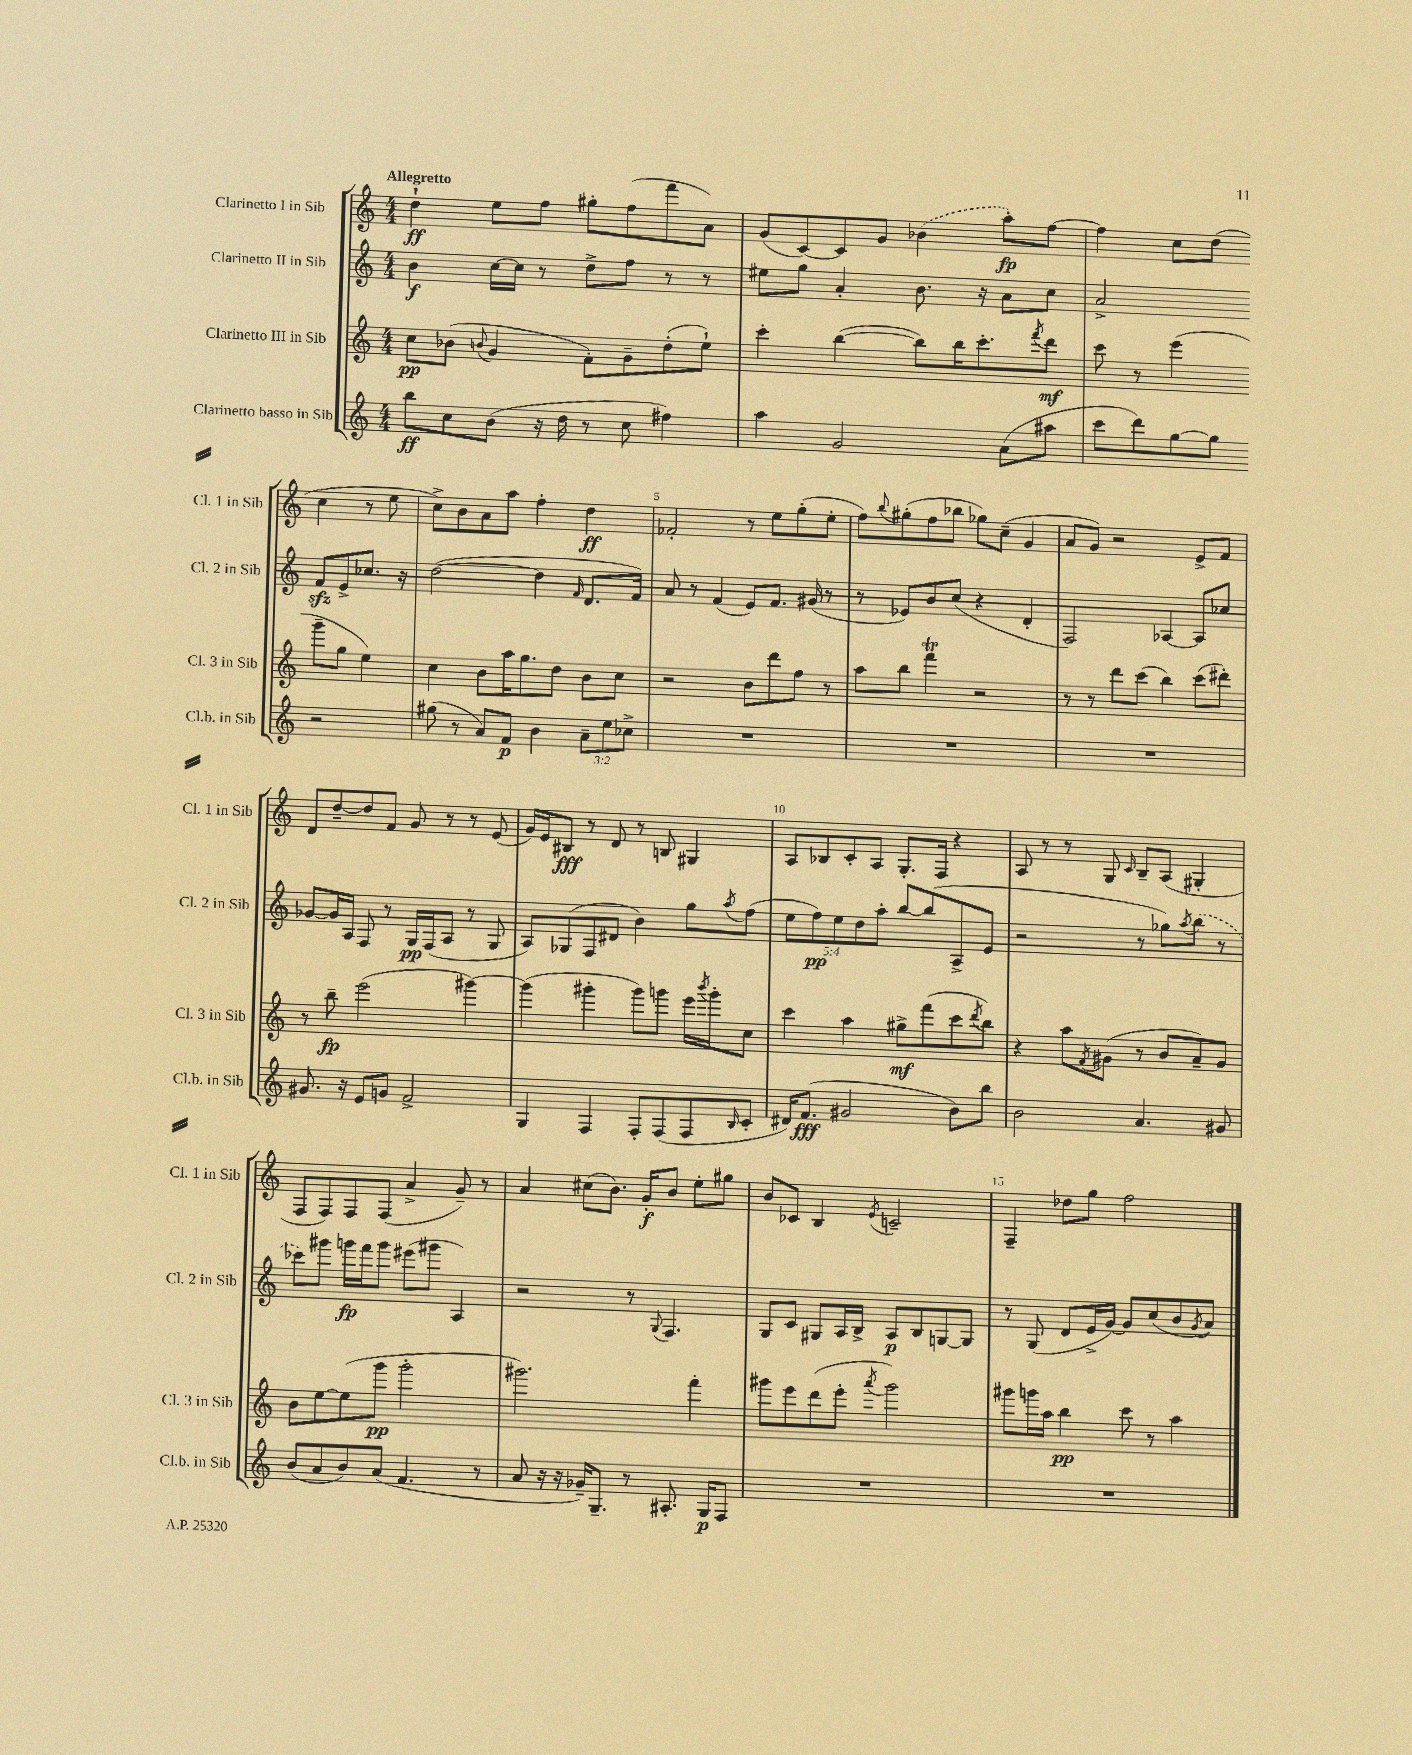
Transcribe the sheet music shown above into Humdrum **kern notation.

**kern	**kern	**kern	**kern
*staff4	*staff3	*staff2	*staff1
*clefG2	*clefG2	*clefG2	*clefG2
*k[]	*k[]	*k[]	*k[]
*M4/4	*M4/4	*M4/4	*M4/4
8bb\L	8cc\L	4b\	4dd`\
8cc\	(8b-\J	.	.
.	8qqb/	.	.
(8b\J	4g/	[16cc\LL	8ee\L
.	.	16cc\]JJ	.
16r	.	8r	8ff\J
16dd\	.	.	.
8r	8f'\L)	8dd^\L	8gg#'\L
8cc\	8g~\	8ff\J	(8ff\
4ff#\)	(8dd'\	8r	8fff\
.	8ee`\J)	8r	8a\J)
=	=	=	=
4aa\	4ccc'\	8ee#\L	(8g/L
.	.	8gg\J	[8c/)
2g/	([4bb\	4a'/	8c/]
.	.	.	8g/J
.	8bb\]L)	8.b\	(4b-\
.	16bb\K	.	.
.	8.ccc'\	16r	.
(8a\L	.	8a\L	8aa'\L)
.	8qfff/	.	.
8aa#\J	8ddd\J	8cc\J	[8ff\J
=	=	=	=
8ccc\L	8ccc\	2a^/	4ff\]
8ddd\)	8r	.	.
[8gg\	(4eee\	.	8cc\L
8gg\]J	.	.	(8dd\J
2r	8ggg~\L	8f/L	4cc\
.	8gg\J	8e^/	.
.	4ee\)	8.cc-/J	8r
.	.	.	8ee\
.	.	16r	.
=	=	=	=
(8gg#\	4cc\	([2dd\	8cc^\L)
8r	.	.	8b\
8a/L)	8b\L	.	8a\
8f/J	16aa\K	.	8aa\J
.	8.gg\	.	.
4b\	.	4dd\]	4ff'\
.	8dd\J	.	.
.	.	16qqf/	.
12a~\L	8b\L	8.d/L	4dd\
12ee\	.	.	.
.	8cc\J	.	.
12cc-^\J	.	.	.
.	.	16f/Jk)	.
=	=	=	=
1r	2r	8a/	2f-'/
.	.	8r	.
.	.	(4f/	.
.	8b\L	8e/L)	8r
.	8ddd\	8.f/J	8ee\L
.	8ff\J	.	(8gg'\
.	.	(16g#/	.
.	8r	8r	8ee'\J
=	=	=	=
1r	8aa\L	8r	8ff\L)
.	.	.	8qqbb/
.	8bb\J	8e-/L)	(8gg#'\
.	4fff\	8b/	8ff\
.	.	(8cc/J	8bb-\J
.	2r	4r	8gg-\L)
.	.	.	(8cc~\J
.	.	4d'/	4g/
=	=	=	=
1r	8r	2F/)	8a/L
.	8r	.	8g/J)
.	8ddd\L	.	2r
.	(8ccc\J	.	.
.	4bb\)	[4A-/	.
.	(8ccc\L	8A-/]L	8e^/L
.	8ddd#'\J)	8cc-/J	8f/J
=	=	=	=
8.g#/	8r	[8g-/L	8d/L
.	8bb~\	16g-/]L	[8dd~/
16r	.	16A/JJ	.
8e/L	(2eee\	8F/	8dd/]
8g/J	.	8r	8f/J
2f^/	.	16G/LL	8g/
.	.	(16F/J	.
.	.	8A/J	8r
.	[4ggg#\)	8r	8r
.	.	8G/	(8e/
=	=	=	=
4G/	(4ggg#\]	8A/L)	16g/LL)
.	.	.	16e/J
.	.	(8G-/	8B#/J
4F/	4ggg#'\	8F/	8r
.	.	8d#/J	8d/
8F'/L	8ggg#\L)	4b\)	8r
(8F/	8ggg\J	.	8B/
8F/	16eee\LL	8gg\L	4G#/
.	8qbbb/	.	.
.	16ggg'\J	.	.
16qqB/	.	8qaa/	.
8c'/J	8cc\J	(8ff\J	.
=	=	=	=
16d#/LK)	4ccc\	10ee\L	8A/L
(8.f/J	.	.	.
.	.	10ff\)	.
.	.	.	8B-/
.	.	10ee\	.
2g#/	4aa\	.	8c'/
.	.	10dd\	.
.	.	.	8A/J
.	.	10aa'\J	.
.	8gg#^\L	[8bb/L	8.G'/L
.	(8fff\	(8bb/]	.
.	.	.	16F/Jk
8b\L)	8ccc\	8A^/	4r
.	8qddd/	.	.
8bb\J	8bb\J)	8e/J	.
=	=	=	=
2b\	4r	2r	8A/
.	.	.	8r
.	8aa\L	.	8r
.	8qf/	.	.
.	(8g#\J	.	8G/
.	.	.	16qqc/
4.a/	8r	8r	8B~/L
.	8b/L	8gg-\L)	(8A/J
.	.	8qaa/	.
.	8a~/)	(8bb\J	4G#'/
8g#/	8g#/J	8r	.
=	=	=	=
(8b/L	8b\L	8ccc-\L)	8F/L
8a/	[8ee\	8ggg#\J	8F/)
8b/)	(8ee\]	16ggg\LL	8F/
.	.	16fff\J	.
(8a/J	8ggg\J	8ggg\J	(8F/J
4.f/	2ggg'\	(8eee#\L	4a^/
.	.	8ggg#\J	.
.	.	4A/)	8g~/)
8r	.	.	8r
=	=	=	=
8a/	2.ggg#\)	2r	4a/
16r	.	.	.
16r	.	.	.
16g-~/LK)	.	.	(8cc#\L
8.G~/J	.	.	.
.	.	.	8.b\J)
8r	.	8r	.
.	.	.	16g'/LK
.	.	8qqG/	.
8.A#'/	.	4.F/	8b/J
.	4fff'\	.	8ee'\L
16G/LK	.	.	.
8F/J	.	.	8gg#\J
=	=	=	=
1r	8ggg#\L	8G/L	8b/L
.	8eee\	8c/J	8c-/J
.	(8ddd\	8G#/L	4B/
.	8eee'\J	16A/L	.
.	.	16B^/JJ	.
.	8qaaa/	.	8qe/
.	2ggg#\)	8A/L	2c~/
.	.	8B/	.
.	.	[8G/	.
.	.	8G/]J	.
=	=	=	=
1r	8ggg#\L	8r	4F~/
.	16ggg\L	(8G/	.
.	16aa\JJ	.	.
.	4bb\	8d/L	8dd-\L
.	.	16e^/L	8gg\J
.	.	[16g/JJ)	.
.	8ccc\	8g/]L	2ff\
.	8r	(8cc/	.
.	4aa\	8b/	.
.	.	8qg/	.
.	.	8a/J)	.
==	==	==	==
*-	*-	*-	*-
